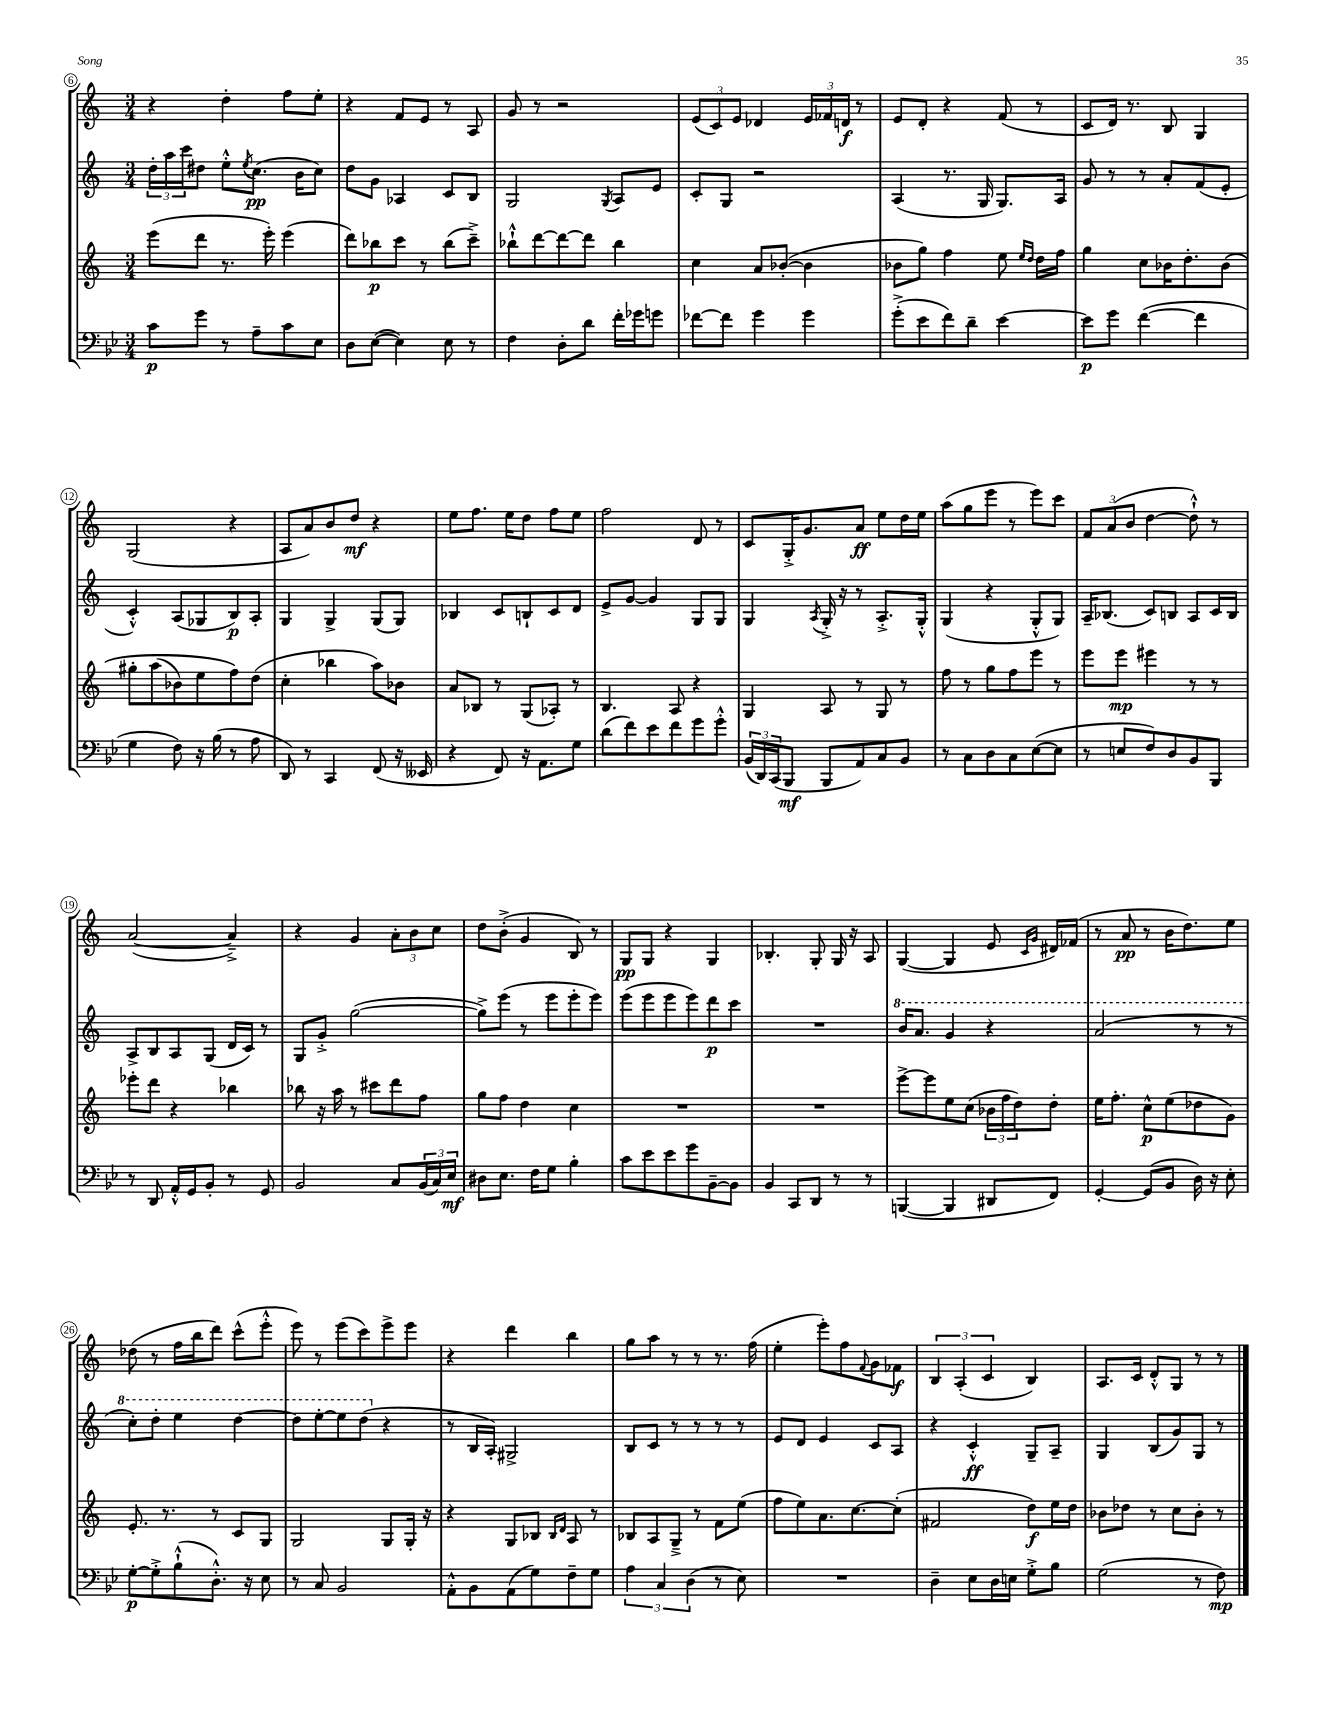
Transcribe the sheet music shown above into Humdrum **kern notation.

**kern	**kern	**kern	**kern
*staff4	*staff3	*staff2	*staff1
*clefF4	*clefG2	*clefG2	*clefG2
*k[b-e-]	*k[]	*k[]	*k[]
*M3/4	*M3/4	*M3/4	*M3/4
8c	(8eee	24dd'	4r
.	.	24aa	.
.	.	24ccc	.
8g	8ddd	8dd#	.
8r	8.r	8ee'^^	4dd'
.	.	8qee	.
8A~	.	(8.cc	.
.	16eee')	.	.
8c	(4eee	.	8ff
.	.	16b	.
8E-	.	8cc)	8ee'
=	=	=	=
8D	8ddd)	8dd	4r
([8E-	8bb-	8g	.
4E-])	8ccc	4A-	8f
.	8r	.	8e
8E-	(8bb-	8c	8r
8r	8ccc~^)	8B	8A
=	=	=	=
4F	8bb-`^^	2G	8g
.	[8ddd	.	8r
8D'	8ddd_	.	2r
8d	8ddd]	.	.
.	.	8qG	.
16f'	4bb-	8A	.
16g-	.	.	.
8g	.	8e	.
=	=	=	=
[8f-	4cc	8c'	(12e
.	.	.	12c)
8f-]	.	8G	.
.	.	.	12e
4g	8a	2r	4d-
.	([8b-'	.	.
4g	4b-]	.	24e
.	.	.	24f-
.	.	.	24d
.	.	.	8r
=	=	=	=
(8g'^	8b-	(4A	8e
8e-	8gg)	.	8d'
8f)	4ff	8.r	4r
8d~	.	.	.
.	.	16G	.
[4e-	8ee	8.G)	(8f
.	16qqee	.	.
.	16qqdd	.	.
.	16dd	.	8r
.	16ff	16A	.
=	=	=	=
8e-]	4gg	8g	8c
8g	.	8r	16d)
.	.	.	8.r
([4f	8cc	8r	.
.	16b-	8a'	8B
.	8.dd'	.	.
4f]	.	(8f	4G
.	&(8b-	8e'	.
=	=	=	=
4G	8gg#'	4c'^^)	(2G
.	(8aa	.	.
8F)	8b-)	(8A	.
16r	8ee	8G-	.
(16B-	.	.	.
8r	8ff&)	8B)	4r
8A	(8dd	8A'	.
=	=	=	=
8DD)	4cc'	4G	8A
8r	.	.	8a)
4CC	4bb-	4G^	8b
.	.	.	8dd
(8FF	8aa)	(8G	4r
16r	8b-	8G)	.
16EE--	.	.	.
=	=	=	=
4r	8a	4B-	8ee
.	8B-	.	8.ff
8FF)	8r	8c	.
.	.	.	16ee
16r	(8G	8B`	8dd
8.AA	.	.	.
.	8A-')	8c	8ff
8G	8r	8d	8ee
=	=	=	=
(8d	4.B	8e^	2ff
8f)	.	[8g	.
8e-	.	4g]	.
8f	8A	.	.
8g	4r	8G	8d
8g'^^	.	8G	8r
=	=	=	=
(24BB-	4G	4G	8c
24DD)	.	.	.
(24CC	.	.	.
8BBB-	.	.	16G'^
.	.	.	8.g
.	.	8qA	.
8BBB-	8A	16G'^	.
.	.	16r	.
8AA)	8r	8r	8a
8C	8G	8.A'^	8ee
8BB-	8r	.	16dd
.	.	16G'^^	16ee
=	=	=	=
8r	8ff	(4G	(8aa
8C	8r	.	8gg
8D	8gg	4r	8eee
8C	8ff	.	8r
([8E-	8eee	8G'^^	8eee)
8E-]	8r	8G)	8ccc
=	=	=	=
8r	8eee	16A~	12f
.	.	(8.B-	.
.	.	.	(12a
8E	8eee	.	.
.	.	.	12b
8F)	4eee#	8c)	[4dd
8D	.	8B	.
8BB-	8r	8A	8dd`^^])
8BBB-	8r	16c	8r
.	.	16B	.
=	=	=	=
8r	8eee-'	8A^	([2a
8DD	8ddd	8B	.
16AA'^^	4r	8A	.
16GG	.	.	.
8BB-'	.	(8G	.
8r	4bb-	16d	4a~^])
.	.	16c)	.
8GG	.	8r	.
=	=	=	=
2BB-	8bb-	8G	4r
.	16r	8g'^	.
.	16aa	.	.
.	8r	([2gg	4g
.	8ccc#	.	.
8C	8ddd	.	12a'
.	.	.	12b
(24BB-	8ff	.	.
24C)	.	.	12cc
24E-	.	.	.
=	=	=	=
8D#	8gg	8gg^])	8dd
8.E-	8ff	(8eee	(8b'^
.	4dd	8r	4g
16F	.	.	.
8G	.	8eee	.
4B-'	4cc	8eee'	8B)
.	.	8eee)	8r
=	=	=	=
8c	2.r	(8eee	8G
8e-	.	8eee	8G
8e-	.	8eee	4r
8g	.	8eee)	.
[8BB-~	.	8ddd	4G
8BB-]	.	8ccc	.
=	=	=	=
4BB-	2.r	2.r	4.B-'
8CC	.	.	.
8DD	.	.	8G'
8r	.	.	16G
.	.	.	16r
8r	.	.	8A
=	=	=	=
([4BBB	[8eee^	16bb	([4G
.	.	8.aa	.
.	8eee]	.	.
4BBB]	8ee	4gg	4G]
.	(8cc	.	.
8DD#	24b-	4r	8e
.	24ff	.	.
.	24dd)	.	.
.	.	.	16qqc
.	.	.	16qqg
8FF)	8dd'	.	16d#)
.	.	.	(16f-
=	=	=	=
[4GG'	16ee	(2aa	8r
.	8.ff'	.	.
.	.	.	8a
(8GG]	8cc^^	.	8r
8BB-	(8ee	.	16b
.	.	.	8.dd)
16D)	8dd-	8r	.
16r	.	.	.
8E-'	8g)	8r	8ee
=	=	=	=
[8G'	8.e'	8ccc')	(8dd-
8G'^]	.	8ddd'	8r
.	8.r	.	.
(8B-`^^	.	4eee	16ff
.	.	.	16bb
8.D'^^)	8r	.	8ddd)
.	8c	[4ddd	(8ccc^^
16r	.	.	.
8E-	8G	.	8eee'^^
=	=	=	=
8r	2G	8ddd]	8eee)
8C	.	[8eee'	8r
2BB-	.	8eee]	(8eee
.	.	(8ddd	8ccc)
.	8G	4r	8eee^
.	16G'	.	8eee
.	16r	.	.
=	=	=	=
8AA'^^	4r	8r	4r
8BB-	.	16B	.
.	.	16A')	.
(8AA	8G	2G#^	4ddd
8G)	8B-	.	.
.	16qqB-	.	.
.	16qqd	.	.
8F~	8A	.	4bb
8G	8r	.	.
=	=	=	=
6A	8B-	8B	8gg
.	8A	8c	8aa
6C	.	.	.
.	8G~^	8r	8r
(6D	.	.	.
.	8r	8r	8r
8r	8f	8r	8.r
8E-)	(8ee	8r	.
.	.	.	(16ff
=	=	=	=
2.r	8ff	8e	4ee'
.	8ee)	8d	.
.	8.a	4e	8eee')
.	.	.	8ff
.	[8.cc	.	.
.	.	.	8qqf
.	.	8c	8g
.	(8cc']	8A	8f-
=	=	=	=
4D~	2f#	4r	6B
.	.	.	(6A'
8E-	.	4c'^^	.
.	.	.	6c
16D	.	.	.
16E	.	.	.
8G'^	8dd)	8G~	4B)
8B-	16ee	8A~	.
.	16dd	.	.
=	=	=	=
(2G	8b-	4G	8.A
.	8dd-	.	.
.	.	.	16c
.	8r	(8B	8d'^^
.	8cc	8g)	8G
8r	8b-'	8G	8r
8F)	8r	8r	8r
==	==	==	==
*-	*-	*-	*-
